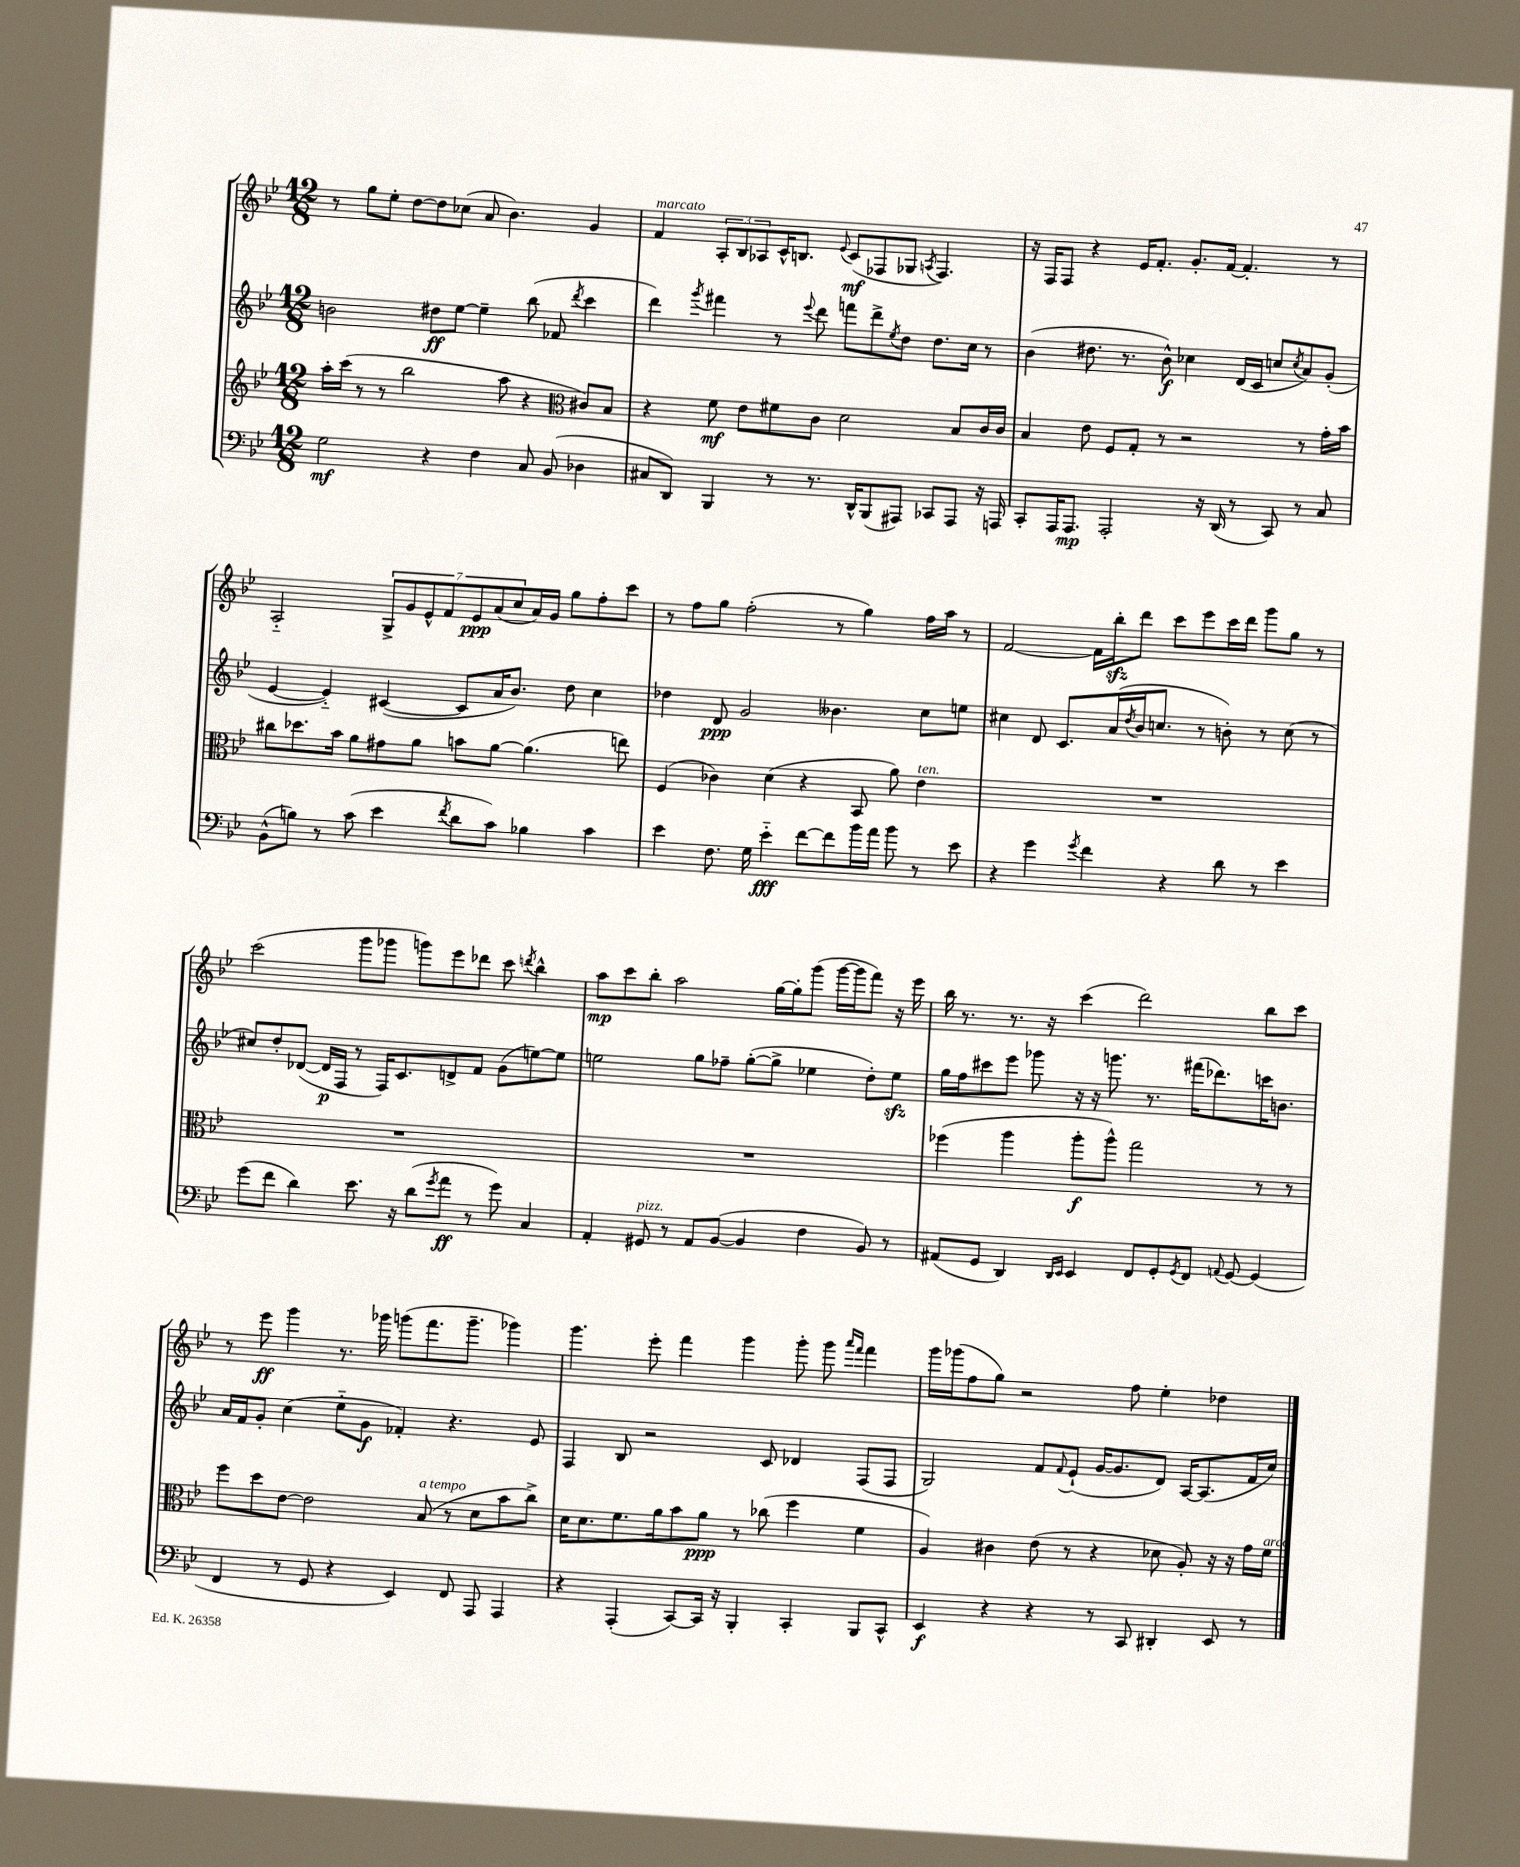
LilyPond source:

<<
\new StaffGroup <<
\new Staff = "s0" {
    \clef treble \key bes \major \numericTimeSignature \time 12/8
    r8 g''8 ees''8-. d''8~ d''8 ces''8( a'8 bes'4.) g'4 |
    f'4^\markup { \italic "marcato" } \tuplet 3/2 { a8-. bes8 aes8 } c'16-^ b8. \appoggiatura { ees'8 } c'8\mf( fes8 ges8 \acciaccatura { a8 } fes4.) |
    r16 f16 f8 r4 ees'16 f'8.-. g'8.-. f'16~ f'4.-. r8 |
    a2-_ \tuplet 7/4 { g8-> g'8 ees'8-^ f'8 ees'8\ppp a'8( c''8 } a'16) g'16 g''8 f''8-. c'''8 |
    r8 f''8 g''8 f''2-.( r8 g''4) f''16 a''16 r8 |
    f'2~ f'16 bes''16-.\sfz d'''8 c'''8 ees'''8 c'''16 d'''16 g'''8 g''8 r8 |
    c'''2( g'''8 ges'''8 g'''8) ees'''8 des'''8 c'''8 \acciaccatura { d'''8 } bes''4-^ |
    a''8\mp c'''8 bes''8-. a''2 g''16~ g''16-. g'''8( g'''16~ g'''16 f'''8) r16 ees'''16 |
    bes''16 r8. r8. r16 c'''4( d'''2) bes''8 c'''8 |
    r8 ees'''8\ff g'''4 r8. ges'''16 g'''8( f'''8. g'''8.-- ges'''4) |
    g'''4. ees'''8-. f'''4 g'''4 g'''8-. g'''8 \grace { a'''16 f'''16 } f'''4 |
    g'''16 ges'''16( f''8 g''8) r2 f''8 ees''4-. des''4 \bar "|." |
}
\new Staff = "s1" {
    \clef treble \key bes \major \numericTimeSignature \time 12/8
    b'2 dis''8\ff ees''8~ ees''4-- bes''8( fes'8 \acciaccatura { d'''8 } c'''4 |
    d'''4) \acciaccatura { g'''8 } fis'''4 r8 \appoggiatura { ees'''8 } d'''8 f'''8 d'''8-> \acciaccatura { ees''8 } d''8 d''8. c''16 r8 |
    bes'4( dis''8. r8. bes'8-^\f) ces''4 d'16( c'16 c''8 \acciaccatura { c''8 } a'8) g'8-.( |
    ees'4~ ees'4-_) cis'4~( cis'8 a'16 bes'8.) d''8 c''4 |
    des''4 d'8\ppp g'2 beses'4. c''8 e''8 |
    cis''4 d'8 c'8. a'16( \acciaccatura { d''8 } bes'16 c''8. r8 b'8-.) r8 c''8( r8 |
    cis''8) d''8-. des'8~( des'16\p f16 r8 f16) c'8. d'8-> f'8 g'8( e''8~) e''8 |
    e''2 g''8 fes''8-- g''8~-.( g''8-> ees''4 d''8-.) ees''8\sfz |
    g''16 f''16 cis'''8 ees'''8 ges'''8 r16 r16 g'''8. r8. fis'''16( des'''8.) c'''16 b'8. |
    a'16 f'16 g'8-. c''4( ees''8-_ g'8\f fes'4-.) r4. ees'8 |
    f4 bes8 r2 c'8 des'4 f8( f8 |
    g2) f'8 \appoggiatura { f'8 } ees'8-!( g'16~ g'8. d'8) a16~ a8.( f'16 c''16) \bar "|." |
}
\new Staff = "s2" {
    \clef treble \key bes \major \numericTimeSignature \time 12/8
    a''16-. c'''16( r8 r8 bes''2 a''8 r4 \clef alto cis'8) bes8 |
    r4 f'8\mf ees'8 fis'8 c'8 d'2 bes8 c'16 c'16 |
    bes4 ees'8 f8 g8-. r8 r2 r8 g'16-. bes'16 |
    cis''8 des''8. bes'16 a'8 gis'8 a'8 b'8 a'8~ a'4.( e''8) |
    f4( ces'4) d'4( r4 bes,8 a'8) ees'4^\markup { \italic "ten." } |
    R1. |
    R1. |
    R1. |
    fes''4( a''4 a''8-.\f a''8-^) g''2 r8 r8 |
    f''8 d''8 ees'8~ ees'2 bes8^\markup { \italic "a tempo" }( r8 d'8 bes'8 c''8->) |
    d'16 d'8. f'8. a'16 bes'8 a'8\ppp r8 ces''8( f''4 f'4 |
    a4) cis'4 ees'8( r8 r4 des'8 a8-.) r16 r16 g'16 f'16^\markup { \italic "arco" } \bar "|." |
}
\new Staff = "s3" {
    \clef bass \key bes \major \numericTimeSignature \time 12/8
    g2\mf r4 f4 c8 bes,8( des4 |
    cis8 d,8) bes,,4 r8 r8. d,16-^ bes,,8( ais,,8) ces,8 ais,,8 r16 a,,16 |
    c,8-. a,,16 a,,8.\mp a,,2-. r16 d,16( r8 c,8) r8 c8 |
    bes,8-^( b8) r8 c'8( ees'4 \acciaccatura { f'8 } d'8 c'8) bes4 c'4 |
    ees'4 f8. g16 ees'4-_\fff f'8~ f'8 bes'16 a'16 bes'8 r8 ees'8 |
    r4 g'4 \acciaccatura { g'8 } f'4 r4 d'8 r8 ees'4 |
    g'8( f'8 d'4) ees'8. r16 d'8( \acciaccatura { g'8 } a'8\ff r8 g'8) c4 |
    a,4-. gis,8^\markup { \italic "pizz." } r8 a,8 bes,8~( bes,4 f4 bes,8) r8 |
    ais,8( g,8 d,4) \grace { d,16 ees,16 } ees,4 f,8 g,8-. \acciaccatura { g,8 } f,8 \appoggiatura { a,8 } g,8~ g,4( |
    f,4 r8 g,8 r4 ees,4) f,8 a,,8 a,,4 |
    r4 a,,4-.( c,8~) c,16 r16 bes,,4-. c,4-. bes,,8 c,8-^ |
    ees,4\f r4 r4 r8 c,8 dis,4-. ees,8 r8 \bar "|." |
}
>>
>>
\layout { \context { \Score \remove "Bar_number_engraver" } }
